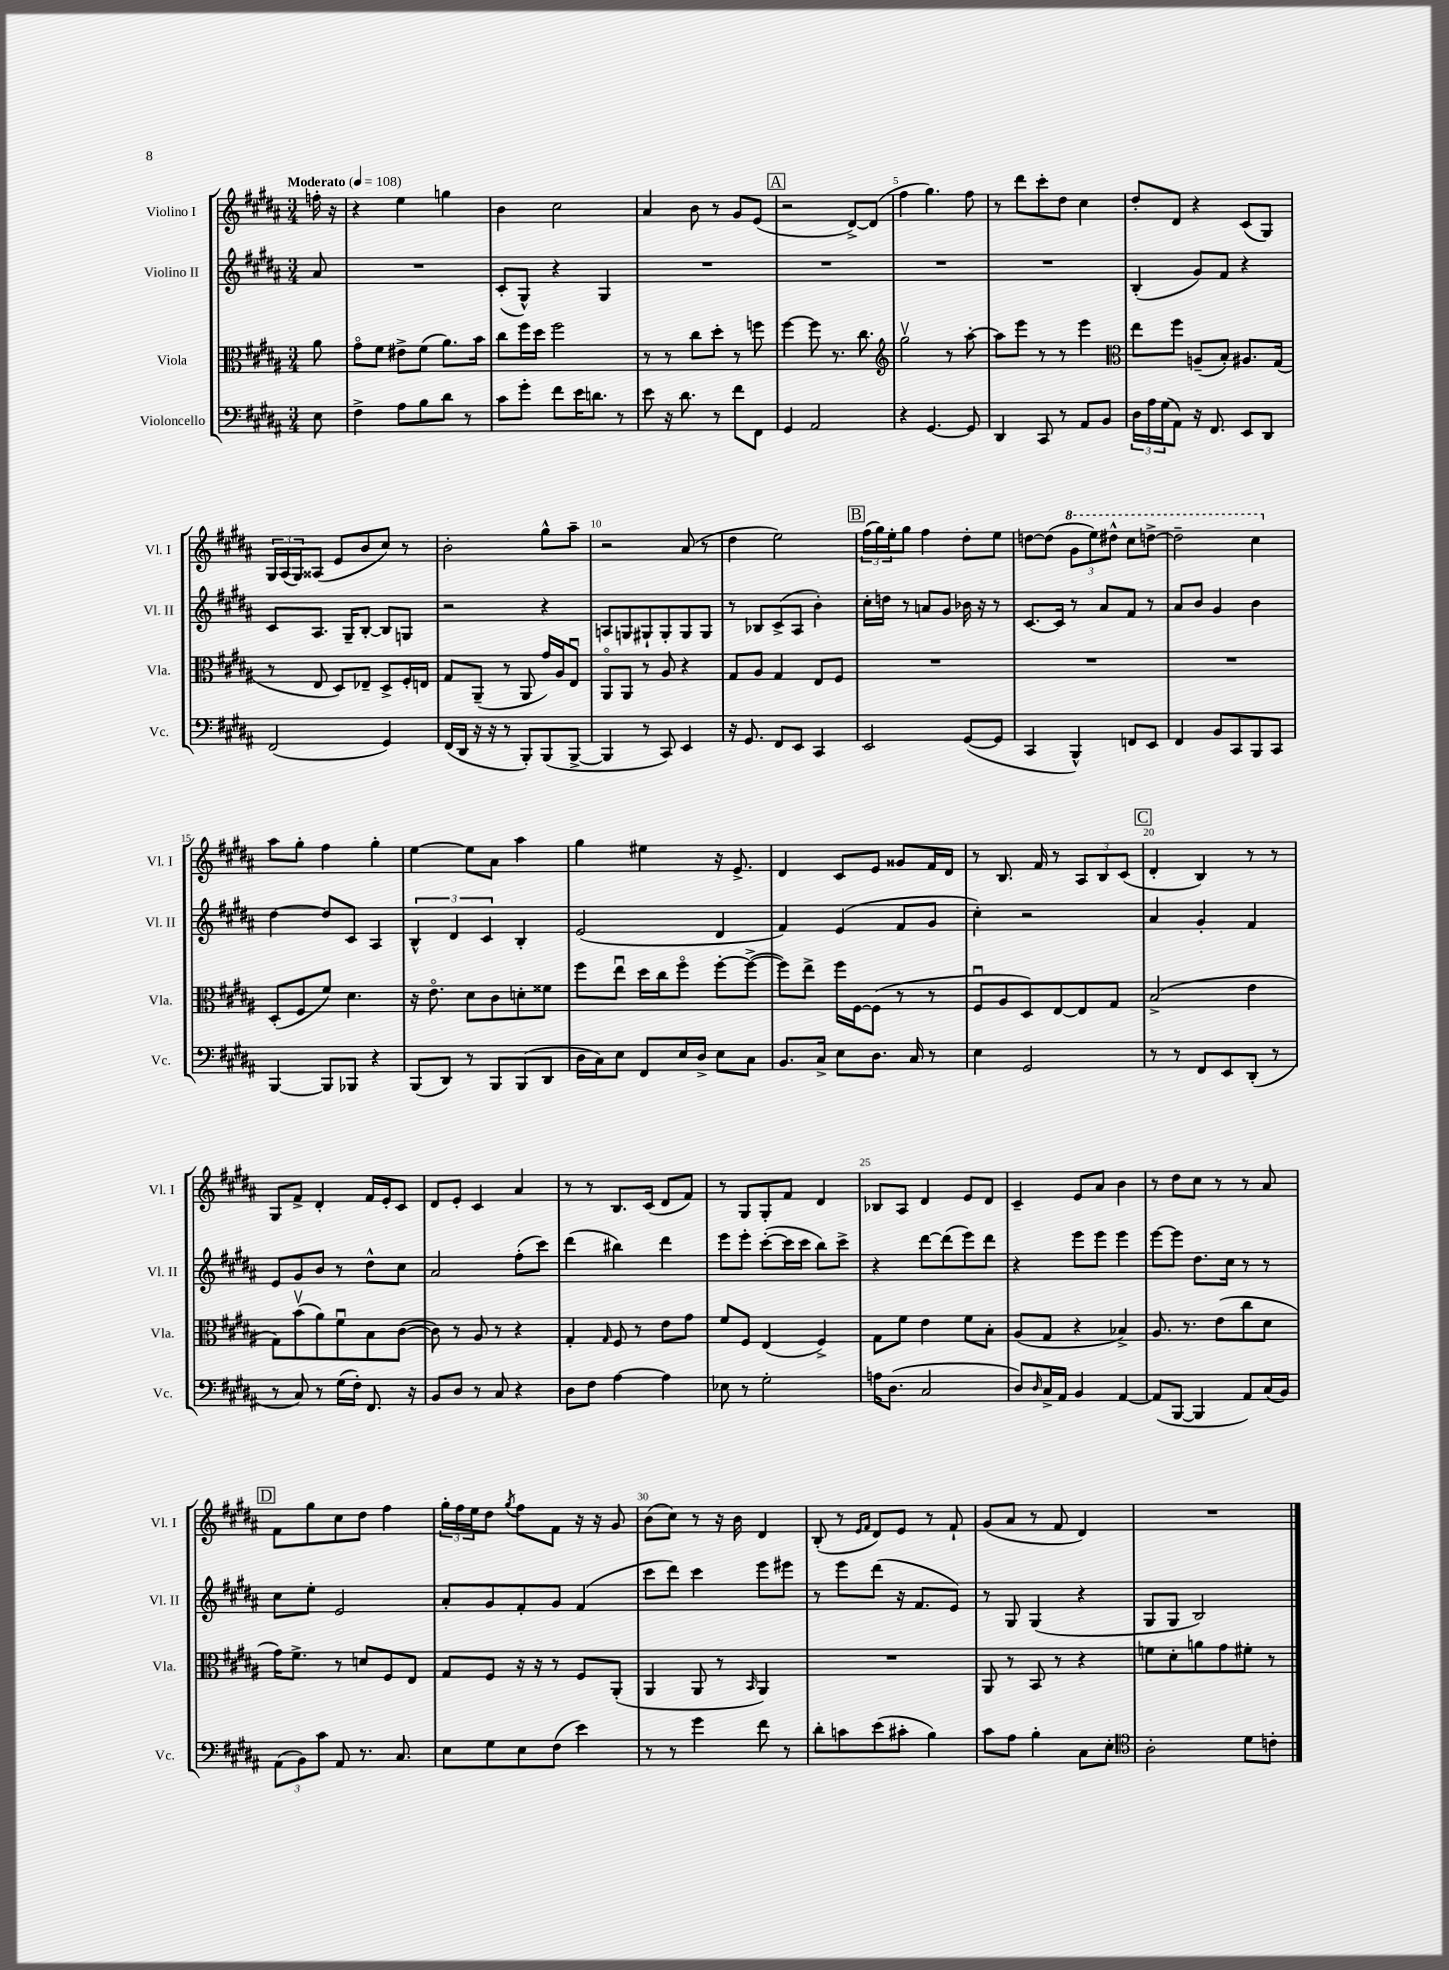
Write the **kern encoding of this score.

**kern	**kern	**kern	**kern
*staff4	*staff3	*staff2	*staff1
*clefF4	*clefC3	*clefG2	*clefG2
*k[f#c#g#d#a#]	*k[f#c#g#d#a#]	*k[f#c#g#d#a#]	*k[f#c#g#d#a#]
*M3/4	*M3/4	*M3/4	*M3/4
*MM108	*MM108	*MM108	*MM108
8E	8a#	8a#	16ff'
.	.	.	16r
=	=	=	=
4F#^	8g#o	2.r	4r
.	8f#	.	.
8A#	8e#^	.	4ee
8B	(8f#	.	.
8d#	8.a#)	.	4gg
8r	.	.	.
.	16b	.	.
=	=	=	=
8c#	8cc#	(8c#'	4b
8g#'	16ff#	8G#^^)	.
.	16dd#	.	.
8f#	2ff#	4r	2cc#
16e	.	.	.
8.d	.	.	.
.	.	4G#	.
8r	.	.	.
=	=	=	=
8e	8r	2.r	4a#
16r	8r	.	.
8.d#	.	.	.
.	8cc#	.	8b
8r	8dd#'	.	8r
8f#	8r	.	8g#
8FF#	8ff	.	(8e
=	=	=	=
4GG#	[4ff#	2.r	2r
2AA#	8ff#]	.	.
.	8.r	.	.
.	.	.	[8d#^)
.	8.cc#	.	.
.	.	.	(8d#]
=	=	=	=
*	*clefG2	*	*
4r	2gg#v	2.r	4ff#
[4.GG#	.	.	4.gg#)
.	8r	.	.
8GG#]	[8aa#'	.	8ff#
=	=	=	=
4DD#	8aa#]	2.r	8r
.	8eee	.	8ddd#
8CC#	8r	.	8ccc#'
8r	8r	.	8dd#
8AA#	4eee	.	4cc#
8BB	.	.	.
=	=	=	=
*	*clefC3	*	*
24D#	8ee	(4B'	8dd#'
24A#	.	.	.
(24G#	.	.	.
8AA#)	8ff#	.	8d#
16r	(8A~	8g#)	4r
8.FF#	.	.	.
.	8B')	8f#	.
8EE	8.A#	4r	(8c#
8DD#	.	.	8G#)
.	(16G#	.	.
=	=	=	=
(2FF#	8r	8c#	24G#
.	.	.	(24A#
.	.	.	24G#)
.	8E	8.A#	(8A##
.	8D#)	.	8e
.	.	16G#~	.
.	8E-~	[8B'	8b
4GG#)	8D#^	8B]	8cc#)
.	16F#'	8G	8r
.	16E	.	.
=	=	=	=
(16FF#	8G#	2r	2b'
16DD#	.	.	.
16r	(8AA#~	.	.
16r	.	.	.
8r	8r	.	.
8BBB')	8AA#	.	.
(8BBB	16g#)	4r	8gg#^^
.	16A#	.	.
[8BBB^	8Eu	.	8aa#~
=	=	=	=
4BBB]	8AA#o	8A	2r
.	8AA#	8G	.
8r	8r	8G#`	.
8CC#)	8A#	8G#'	.
4EE	4r	8G#	(8a#
.	.	8G#	8r
=	=	=	=
16r	8G#	8r	4dd#
8.GG#	.	.	.
.	8A#	8B-	.
8FF#	4G#	(8c#^	2ee)
8EE	.	8A#	.
4CC#	8E	4b')	.
.	8F#	.	.
=	=	=	=
2EE	2.r	16cc#'	(24ff#
.	.	.	24gg#)
.	.	16dd	.
.	.	.	24ee'
.	.	8r	8gg#
.	.	8a	4ff#
.	.	8g#	.
([8GG#	.	16b-	8dd#'
.	.	16r	.
8GG#]	.	8r	8ee
=	=	=	=
4CC#	2.r	[8.c#	[8dd
.	.	.	(8dd]
.	.	16c#]	.
4BBB^^)	.	8r	12gg#
.	.	.	12eee)
.	.	8a#	.
.	.	.	12ddd#^^
8FF	.	8f#	8ccc#
8EE	.	8r	[8ddd^
=	=	=	=
4FF#	2.r	8a#	2ddd~]
.	.	8b	.
8BB	.	4g#	.
8CC#	.	.	.
8BBB	.	4b	4ccc#
8CC#	.	.	.
=	=	=	=
[4BBB	(8D#'	[4dd#	8aa#
.	8F#	.	8gg#'
8BBB]	8f#)	8dd#]	4ff#
8BBB-	4.d#	8c#	.
4r	.	4A#	4gg#'
=	=	=	=
(8BBB	16r	6B^^	[4ee
.	8.eo	.	.
8DD#)	.	.	.
.	.	6d#	.
8r	8d#	.	8ee]
.	.	6c#	.
8BBB	8c#	.	8a#
(8BBB	8d'	4B'	4aa#
8DD#	8f##	.	.
=	=	=	=
16D#	8ff#	(2e	4gg#
16C#)	.	.	.
8E	8eeu	.	.
8FF#	16dd#	.	4ee#
.	16cc#	.	.
16E	8ff#o	.	.
16D#^	.	.	.
8E	[8ff#'	4d#	16r
.	.	.	8.e^
8C#	(8ff#^_	.	.
=	=	=	=
8.BB	8ff#])	4f#)	4d#
.	8ee^	.	.
16C#^	.	.	.
8E	16ff#	(4e	8c#
.	[16F#	.	.
8.D#	(8F#]	.	8e
.	8r	8f#	8g##
16C#	.	.	.
8r	8r	8g#	16f#
.	.	.	16d#
=	=	=	=
4E	8F#u	4cc#')	8r
.	8A#	.	8.B
2GG#	8D#)	2r	.
.	.	.	16f#
.	[8E	.	8r
.	8E]	.	12A#
.	.	.	12B
.	8G#	.	.
.	.	.	(12c#
=	=	=	=
8r	(2B^	4a#	4d#'
8r	.	.	.
8FF#	.	4g#'	4B)
8EE	.	.	.
(8DD#'	4e	4f#	8r
8r	.	.	8r
=	=	=	=
8r	8G#)	8e	8G#
8C#)	(8bv	8g#	8f#^
8r	8a#)	8b	4d#'
(16G#	8f#u	8r	.
16F#')	.	.	.
8.FF#	8B	8dd#^^	16f#
.	.	.	16e'
.	([8c#	8cc#	8c#
16r	.	.	.
=	=	=	=
8BB	8c#])	2a#	8d#
8D#	8r	.	8e'
8r	8A#	.	4c#
8C#	8r	.	.
4r	4r	(8ff#'	4a#
.	.	8ccc#)	.
=	=	=	=
8D#	4G#'	(4ddd#	8r
8F#	.	.	8r
.	16qqG#	.	.
[4A#	8F#	4bb#)	8.B
.	8r	.	.
.	.	.	(16c#
4A#]	8e	4ddd#	8d#
.	8g#	.	8f#)
=	=	=	=
8E-	8f#	8eee	8r
8r	8F#	8eee'	8G#
2G#'	(4E	([8ccc#'	8G#'
.	.	16ccc#]	8f#
.	.	16ccc#	.
.	4F#^)	8bb)	4d#
.	.	8ccc#^	.
=	=	=	=
16A	8G#	4r	8B-
(8.D#	.	.	.
.	8f#	.	8A#
2C#	4e	[8ddd#	4d#
.	.	(8ddd#]	.
.	8f#	8eee)	8e
.	8B'	8ddd#	8d#
=	=	=	=
8D#)	(8A#	4r	4c#~
16qqD#	.	.	.
16C#^	8G#	.	.
16AA#	.	.	.
4BB	4r	8eee	8e
.	.	8eee	8a#
[4AA#	4B-^)	4eee	4b
=	=	=	=
(8AA#]	8.A#	[8eee	8r
[8BBB	.	8eee]	8dd#
.	8.r	.	.
4BBB]	.	8.dd#	8cc#
.	(8e	.	8r
.	.	16cc#	.
8AA#)	8cc#	8r	8r
(16C#	8d#	8r	8a#
16BB)	.	.	.
=	=	=	=
(12AA#	16g#)	8cc#	8f#
.	8.f#^	.	.
12BB)	.	.	.
.	.	8ee'	8gg#
12c#	.	.	.
8AA#	8r	2e	8cc#
8.r	8d	.	8dd#
.	8F#	.	4ff#
8.C#	.	.	.
.	8E	.	.
=	=	=	=
8E	8G#	8a#'	24gg#'
.	.	.	24ff#
.	.	.	24ee
8G#	8F#	8g#	8dd#
.	.	.	8qgg#
8E	16r	8f#'	8ff#
.	16r	.	.
(8F#	8r	8g#	8f#
4e)	8F#	(4f#	16r
.	.	.	16r
.	(8AA#'	.	8g#
=	=	=	=
8r	4AA#	8ccc#	(8b
8r	.	8ddd#)	8cc#)
4g#	8AA#	4ccc#	8r
.	8r	.	16r
.	.	.	16b
.	16qqBB	.	.
8f#	4AA#)	8eee	4d#
8r	.	8eee#	.
=	=	=	=
8d#'	2.r	8r	(8B'
8c	.	8eee	8r
.	.	.	16qqe
.	.	.	16qqf#
(8e	.	(8ddd#	8d#)
8c#'	.	16r	8e
.	.	8.f#	.
4B)	.	.	8r
.	.	8e)	8f#`
=	=	=	=
8c#	8AA#	8r	(8g#
8A#	8r	8G#	8a#
4B'	8BB	(4G#	8r
.	8r	.	8f#
8C#	4r	4r	4d#)
8E'	.	.	.
=	=	=	=
*clefC4	*	*	*
2A#'	8f	8G#	2.r
.	8d#'	8G#	.
.	8a	2B)	.
.	8g#	.	.
8d#	8f#'	.	.
8c'	8r	.	.
==	==	==	==
*-	*-	*-	*-
